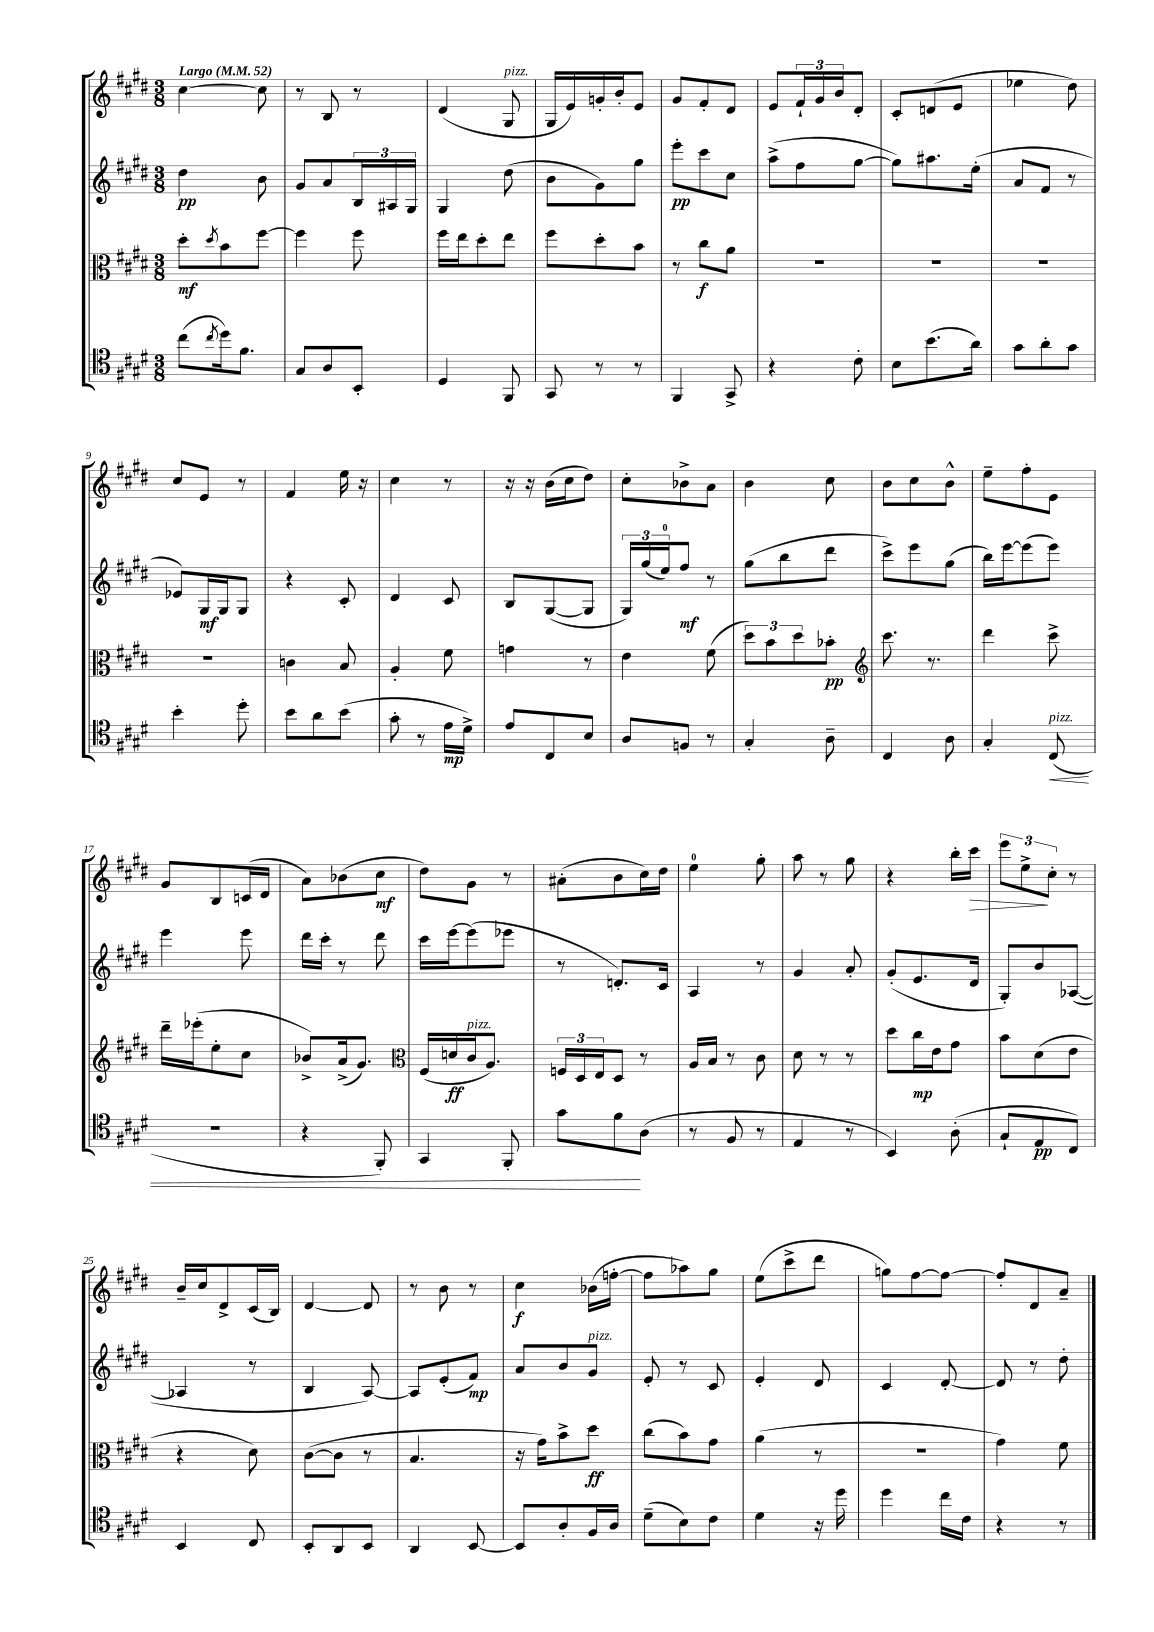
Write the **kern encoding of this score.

**kern	**kern	**kern	**kern
*staff4	*staff3	*staff2	*staff1
*clefC4	*clefC3	*clefG2	*clefG2
*k[f#c#g#d#]	*k[f#c#g#d#]	*k[f#c#g#d#]	*k[f#c#g#d#]
*M3/8	*M3/8	*M3/8	*M3/8
*MM52	*MM52	*MM52	*MM52
(8cc#	8dd#'	4dd#	[4cc#
8qcc#	8qdd#	.	.
16dd#)	8b	.	.
8.f#	.	.	.
.	[8ff#	8b	8cc#]
=	=	=	=
8G#	4ff#]	8g#	8r
8A	.	8a	8B
8BB'	8ff#	24B	8r
.	.	24A#	.
.	.	24G#	.
=	=	=	=
4D#	16ff#	4G#	(4d#
.	16ee	.	.
.	8dd#'	.	.
8FF#	8ee	(8dd#	8G#
=	=	=	=
8GG#	8ff#	8b	16G#
.	.	.	16e)
8r	8dd#'	8g#)	16g'
.	.	.	16b'
8r	8b	8gg#	8e
=	=	=	=
4FF#	8r	8eee'	8g#
.	8cc#	8ccc#	8f#'
8GG#^	8a	8cc#	8d#
=	=	=	=
4r	4.r	(8aa^	8e
.	.	8ff#	24f#`
.	.	.	24g#
.	.	.	24b
8c#'	.	[8gg#	8d#'
=	=	=	=
8B	4.r	8gg#])	8c#'
(8.b	.	8.aa#	(8d
.	.	.	8e
16a)	.	(16ee'	.
=	=	=	=
8g#	4.r	8a	4ee-
8a'	.	8f#	.
8g#	.	8r	8dd#)
=	=	=	=
4b'	4.r	8e-)	8cc#
.	.	16G#	8e
.	.	16G#	.
8dd#'	.	8G#	8r
=	=	=	=
8b	4c	4r	4f#
8a	.	.	.
(8b	8B	8c#'	16ee
.	.	.	16r
=	=	=	=
8g#'	4A'	4d#	4cc#
8r	.	.	.
16e	8f#	8c#	8r
16d#^)	.	.	.
=	=	=	=
8e	4g	8B	16r
.	.	.	16r
8C#	.	([8G#	(16b
.	.	.	16cc#
8B	8r	8G#]	8dd#)
=	=	=	=
8A	4e	24G#)	8cc#'
.	.	(24gg#	.
.	.	24ee)	.
8F	.	8ff#	8b-^
8r	(8f#	8r	8a
=	=	=	=
4G#'	12dd#)	(8gg#	4b
.	12b	.	.
.	.	8bb	.
.	12dd#	.	.
8A~	8b-'	8ddd#	8cc#
=	=	=	=
*	*clefG2	*	*
4C#	8.ccc#	8ccc#^)	8b
.	.	8eee	8cc#
.	8.r	.	.
8A	.	(8gg#	8b^^
=	=	=	=
4G#'	4ddd#	16bb)	8ee~
.	.	[16eee	.
.	.	(8eee]	8ff#'
(8C#	8ccc#^	8eee)	8e
=	=	=	=
4.r	16ddd#~	4eee	8g#
.	(16eee-'	.	.
.	8ee'	.	8B
.	8cc#	8eee	(16c
.	.	.	16d#
=	=	=	=
4r	8b-^)	16ddd#	8a)
.	.	16ccc#'	.
.	(16a^	8r	(8b-
.	8.g#)	.	.
8FF#')	.	8ddd#	8cc#
=	=	=	=
*	*clefC3	*	*
4GG#	(16F#	16ccc#	8dd#)
.	16d	[16eee	.
.	16c#	(8eee]	8g#
.	8.A)	.	.
8FF#'	.	8eee-	8r
=	=	=	=
8g#	24F	8r	(8a#'
.	24D#	.	.
.	24E	.	.
8f#	8D#	8.d')	8b
(8A	8r	.	16cc#)
.	.	16c#	16dd#
=	=	=	=
8r	16A	4A	4ee
.	16B	.	.
8F#	8r	.	.
8r	8c#	8r	8gg#'
=	=	=	=
4E	8d#	4g#	8aa
.	8r	.	8r
8r	8r	8a'	8gg#
=	=	=	=
4BB)	8dd#	(8g#'	4r
.	16cc#	8.e	.
.	16e	.	.
(8A'	8g#	.	16bb'
.	.	16d#	16ccc#
=	=	=	=
8G#`	8b	8G#')	12eee
.	.	.	12ee^
8E	(8d#	8b	.
.	.	.	12cc#'
8C#)	8e	([8A-	8r
=	=	=	=
4BB	4r	4A-]	16b~
.	.	.	16cc#
.	.	.	8d#^
8C#	8d#)	8r	(16c#
.	.	.	16B)
=	=	=	=
8BB'	([8c#	4B	[4d#
8AA	8c#]	.	.
8BB	8r	[8A)	8d#]
=	=	=	=
4AA	4.B	8A]	8r
.	.	(8e'	8b
[8BB	.	8f#)	8r
=	=	=	=
8BB]	16r	8a	4cc#
.	16g#)	.	.
8A'	8b^	8b	.
16F#	8dd#	8g#	(16b-
16A	.	.	[16ff'
=	=	=	=
(8d#~	(8cc#	8e'	8ff]
8B)	8b)	8r	8aa-)
8c#	8g#	8c#	8gg#
=	=	=	=
4d#	(4a	4e'	(8ee
.	.	.	8ccc#^
16r	8r	8d#	8ddd#
16dd#	.	.	.
=	=	=	=
4dd#	4.r	4c#	8gg)
.	.	.	[8ff#
16cc#	.	[8d#'	8ff#_
16c#	.	.	.
=	=	=	=
4r	4g#)	8d#]	8ff#']
.	.	8r	8d#
8r	8f#	8dd#'	8a~
==	==	==	==
*-	*-	*-	*-
